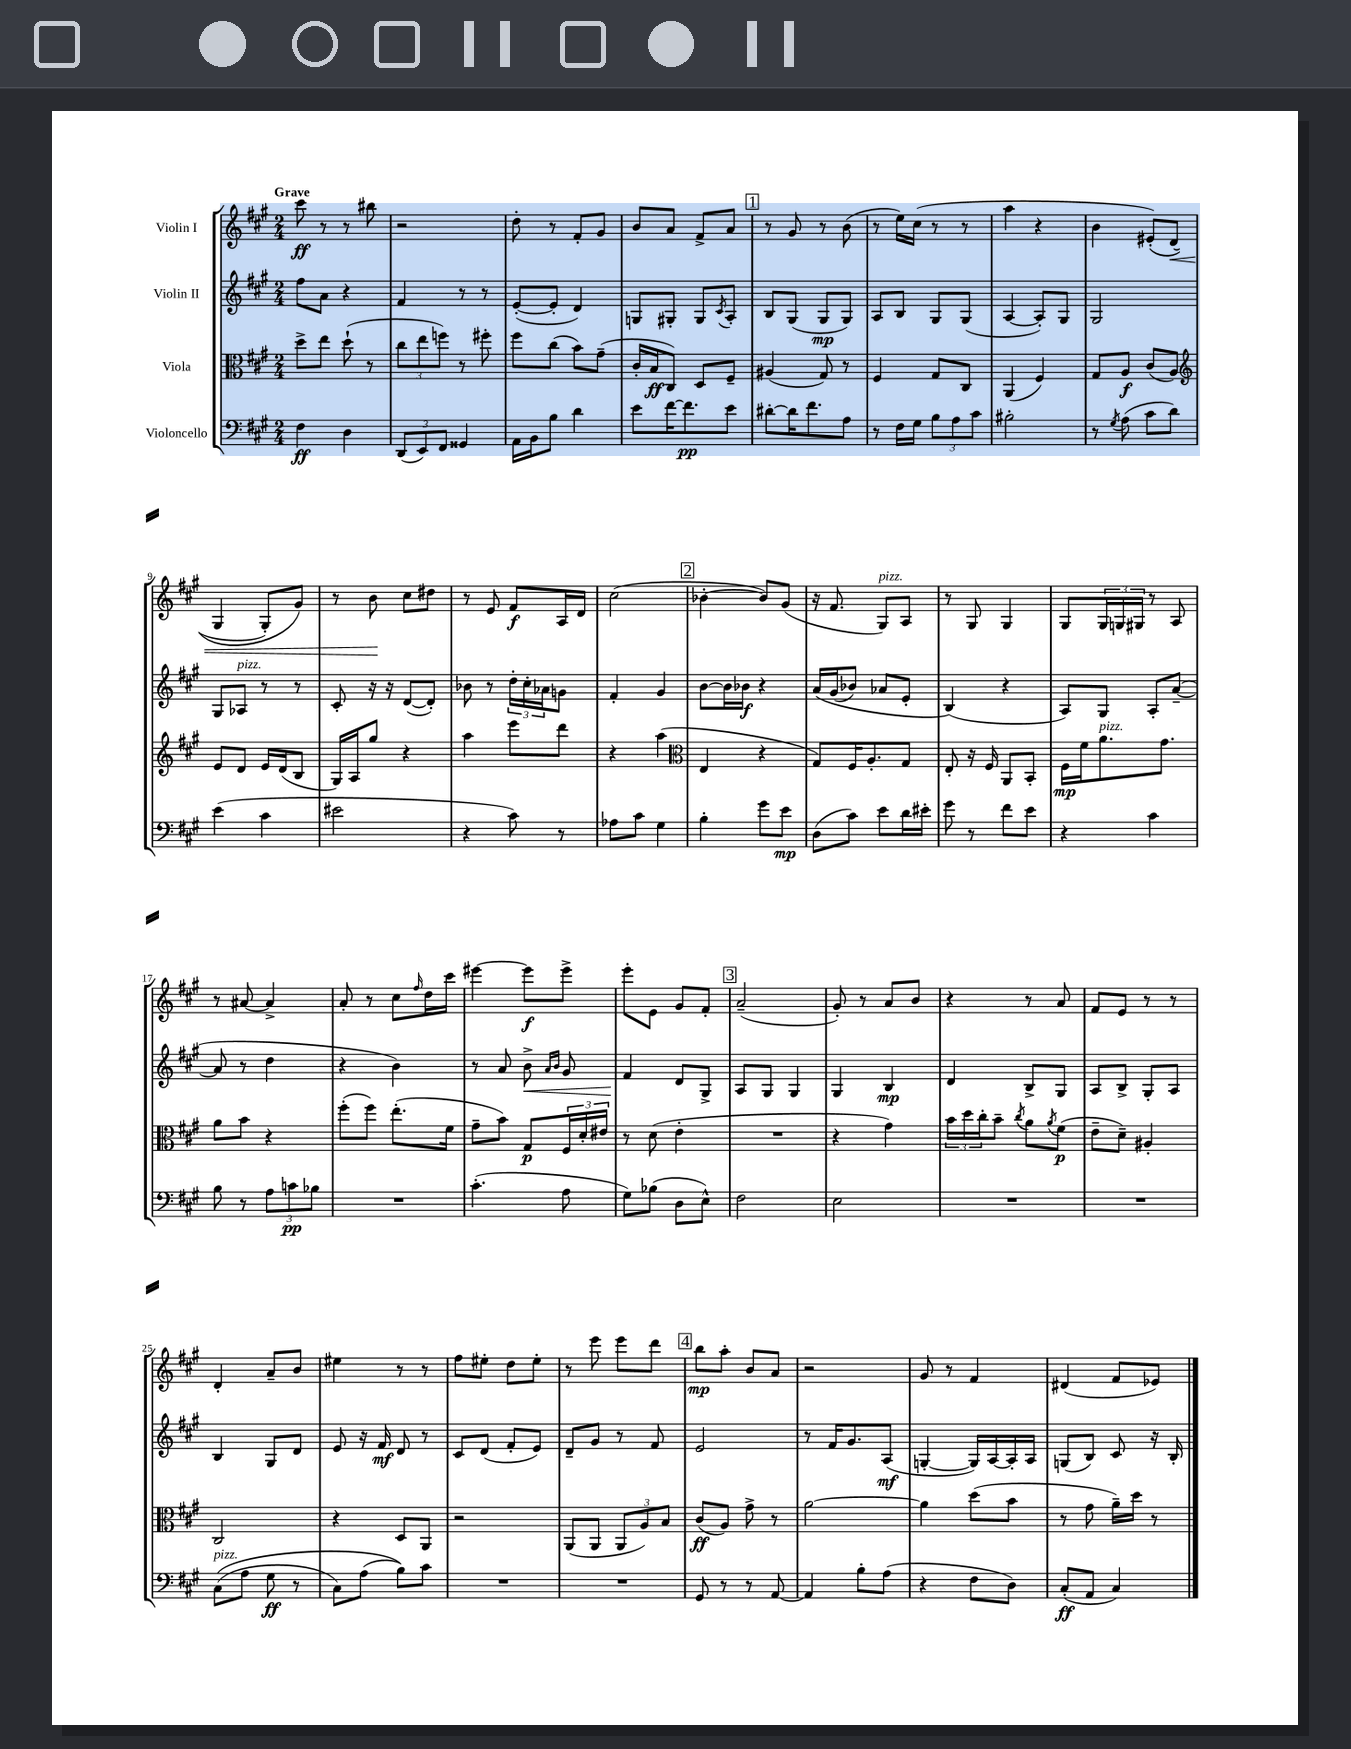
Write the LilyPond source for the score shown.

<<
\new StaffGroup <<
\new Staff = "s0" \with { instrumentName = "Violin I" } {
    \clef treble \key a \major \numericTimeSignature \time 2/4 \tempo "Grave"
    cis'''8\ff r8 r8 bis''8 |
    r2 |
    d''8-. r8 fis'8-. gis'8 |
    b'8 a'8 fis'8-> a'8 |
    \mark \markup { \box "1" } r8 gis'8 r8 b'8( |
    r8 e''16) cis''16( r8 r8 |
    a''4 r4 |
    b'4 eis'8-.)\( d'8\<( |
    gis4 gis8-.) gis'8\) |
    r8 b'8\! cis''8 dis''8 |
    r8 e'8 fis'8\f a16 d'16 |
    cis''2( |
    \mark \markup { \box "2" } bes'4~-. bes'8) gis'8( |
    r16 fis'8. gis8^\markup { \italic "pizz." }) a8 |
    r8 gis8 gis4 |
    gis8 \tuplet 3/2 { gis16 g16 gis16 } r8 a8 |
    r8 ais'8~ ais'4-> |
    a'8-. r8 cis''8 \grace { fis''16 } d''16 cis'''16 |
    eis'''4~ eis'''8\f eis'''8-> |
    e'''8-. e'8 gis'8 fis'8-. |
    \mark \markup { \box "3" } a'2--( |
    gis'8-.) r8 a'8 b'8 |
    r4 r8 a'8 |
    fis'8 e'8 r8 r8 |
    d'4-. a'8-- b'8 |
    eis''4 r8 r8 |
    fis''8 eis''8-. d''8 eis''8-. |
    r8 e'''8 e'''8 d'''8 |
    \mark \markup { \box "4" } b''8\mp a''8-. b'8 a'8 |
    r2 |
    gis'8 r8 fis'4 |
    dis'4( fis'8 ees'8) \bar "|." |
}
\new Staff = "s1" \with { instrumentName = "Violin II" } {
    \clef treble \key a \major \numericTimeSignature \time 2/4
    fis''8 a'8 r4 |
    fis'4 r8 r8 |
    e'8~-.( e'8-. d'4) |
    g8 gis8-. gis8 \acciaccatura { cis'8 } a8-. |
    \mark \markup { \box "1" } b8 gis8( gis8\mp gis8) |
    a8 b8 gis8 gis8( |
    a4~ a8-.) gis8 |
    gis2 |
    gis8 aes8^\markup { \italic "pizz." } r8 r8 |
    cis'8-. r16 r16 d'8~( d'8-.) |
    bes'8 r8 \tuplet 3/2 { d''16-. cis''16-. aes'16 } g'8 |
    fis'4-. gis'4 |
    \mark \markup { \box "2" } b'8~ b'16 bes'16\f r4 |
    a'16\( gis'16( bes'8) aes'8 e'8-. |
    b4(\) r4 |
    a8) gis8 a8-. a'8~--( |
    a'8 r8 d''4 |
    r4 b'4) |
    r8 a'8 b'8->\< \grace { a'16 b'16 } gis'8 |
    fis'4\! d'8 gis8-> |
    \mark \markup { \box "3" } a8 gis8 gis4 |
    gis4 b4\mp |
    d'4 b8-> gis8 |
    a8 b8-> gis8-. a8 |
    b4 gis8 d'8 |
    e'8 r16 fis'16\mf d'8 r8 |
    cis'8 d'8( fis'8-. e'8) |
    d'8-- gis'8 r8 fis'8 |
    \mark \markup { \box "4" } e'2 |
    r8 fis'16 gis'8. a8\mf( |
    g4~-. g16) a16~ a16-. a16 |
    g8( b8) cis'8 r16 b16-. \bar "|." |
}
\new Staff = "s2" \with { instrumentName = "Viola" } {
    \clef alto \key a \major \numericTimeSignature \time 2/4
    d''8-> e''8 d''8-!( r8 |
    \tuplet 3/2 { cis''8 e''8 f''8) } r8 fis''8-. |
    fis''8 cis''8( b'8) gis'8--( |
    cis'16-. b16\ff cis8) d8 fis8-- |
    \mark \markup { \box "1" } ais4( gis8) r8 |
    fis4 gis8 cis8 |
    a,4( fis4) |
    gis8 a8\f cis'8( a8) |
    \clef treble e'8 d'8 e'16 d'16( b8 |
    gis16) a16 gis''8 r4 |
    a''4 e'''8 d'''8 |
    r4 a''4( |
    \mark \markup { \box "2" } \clef alto e4 r4 |
    gis8) fis16 a8.-. gis8 |
    e8-. r16 fis16 a,8 b,8-. |
    fis16\mp fis'16 a'8.^\markup { \italic "pizz." } gis'8. |
    a'8 b'8 r4 |
    fis''8-.( fis''8) e''8.-.( fis'16 |
    gis'8-- b'8) gis8\p \tuplet 3/2 { fis16 d'16-. eis'16 } |
    r8 d'8( e'4-. |
    \mark \markup { \box "3" } R2 |
    r4 gis'4) |
    \tuplet 3/2 { b'16 d''16 cis''16-. } b'8-- \acciaccatura { cis''8 } a'8 \acciaccatura { a'8 } fis'8\p( |
    e'8-- d'8--) ais4-. |
    cis2 |
    r4 d8 a,8 |
    r2 |
    a,8( a,8 \tuplet 3/2 { a,8 a8) b8 } |
    \mark \markup { \box "4" } cis'8\ff( a8) gis'8-> r8 |
    a'2~ |
    a'4 d''8( b'8 |
    r8 gis'8 a'16--) d''16 r8 \bar "|." |
}
\new Staff = "s3" \with { instrumentName = "Violoncello" } {
    \clef bass \key a \major \numericTimeSignature \time 2/4
    fis4\ff d4 |
    \tuplet 3/2 { d,8( e,8) fis,8 } gisis,4 |
    a,16 b,16 b8 d'4 |
    e'8 fis'16~ fis'8.\pp e'8 |
    \mark \markup { \box "1" } dis'8~-. dis'16 fis'8. a8 |
    r8 fis16 gis16 \tuplet 3/2 { b8 a8 cis'8 } |
    bis2-. |
    r8 \acciaccatura { gis8 } a8( cis'8 d'8) |
    e'4( cis'4 |
    eis'2 |
    r4 cis'8) r8 |
    aes8 cis'8 gis4 |
    \mark \markup { \box "2" } b4-. gis'8 e'8\mp |
    d8( cis'8) e'8 d'16 eis'16-. |
    gis'8 r8 fis'8 e'8 |
    r4 cis'4 |
    b8 r8 \tuplet 3/2 { a8 c'8\pp bes8 } |
    R2 |
    cis'4.-.( a8 |
    gis8) bes8( d8 e8-^) |
    \mark \markup { \box "3" } fis2 |
    e2 |
    R2 |
    R2 |
    cis8^\markup { \italic "pizz." }(\( a8 gis8\ff r8 |
    cis8) a8( b8)\) cis'8 |
    R2 |
    R2 |
    \mark \markup { \box "4" } gis,8 r8 r8 a,8~ |
    a,4 b8-. a8( |
    r4 fis8 d8) |
    cis8-.\ff( a,8 cis4) \bar "|." |
}
>>
>>
